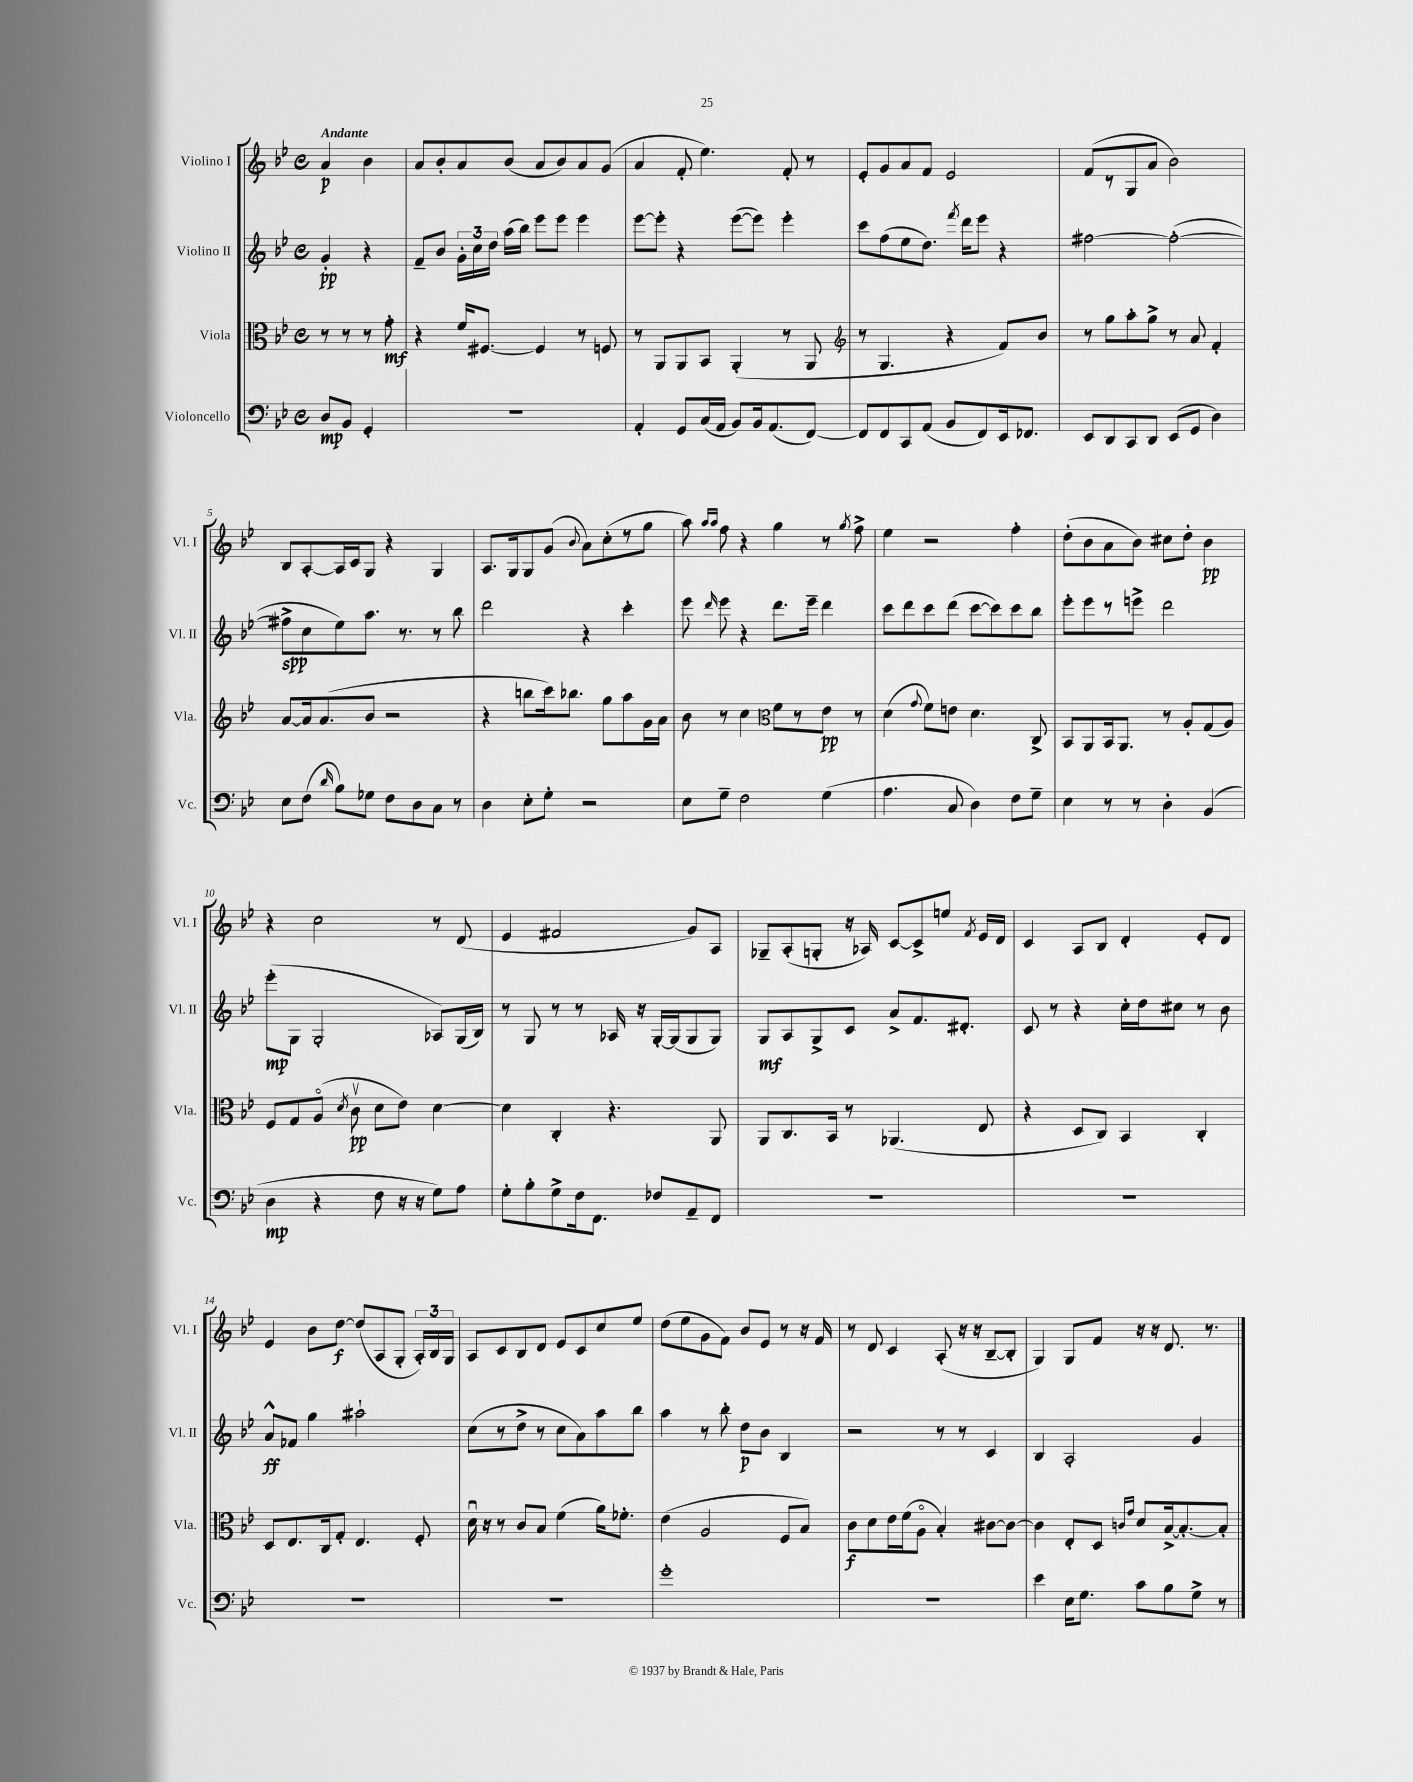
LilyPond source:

<<
\new StaffGroup <<
\new Staff = "s0" \with { instrumentName = "Violino I" shortInstrumentName = "Vl. I" } {
    \clef treble \key bes \major \defaultTimeSignature \time 4/4 \partial 2 \tempo "Andante"
    \autoBeamOff a'4\p bes'4 |
    a'8[ bes'8-. a'8 bes'8]( a'8[ bes'8) a'8 g'8]( |
    a'4 f'8-. ees''4.) f'8-. r8 |
    ees'8[-. g'8 a'8 f'8] ees'2 |
    f'8[( r8 g8 a'8] bes'2) |
    bes8[ a8~-. a16 c'16 g8] r4 g4 |
    a8.[ g16 g8 g'8]( \appoggiatura { bes'8 } a'8[) c''8-.( r8 g''8] |
    a''8) \grace { a''16[ a''16] } f''8 r4 g''4 r8 \acciaccatura { g''8 } f''8-> |
    ees''4 r2 f''4-. |
    d''8[-.( bes'8 a'8 bes'8]) cis''8[ d''8]-. bes'4\pp |
    r4 c''2 r8 d'8( |
    ees'4 fis'2 g'8[) a8] |
    ges8[-- a8-.( g8]-. r16 aes16) c'8[~ c'8-> e''8] \acciaccatura { f'8 } ees'16[ d'16] |
    c'4 a8[ bes8] d'4-. ees'8[-. d'8] |
    ees'4 bes'8[ d''8]~\f d''8[( a8 g8]-. \tuplet 3/2 { a16[-.) bes16 g16] } |
    a8[ c'8 bes8 d'8] ees'8[ c'8 c''8 ees''8] |
    d''8[( ees''8 g'8 f'8]) bes'8[ ees'8] r8 r16 f'16 |
    r8 d'8 c'4 a8-.( r16 r16 bes8[~-- bes8]-. |
    g4) g8[ f'8] r16 r16 d'8. r8. \bar "|." |
}
\new Staff = "s1" \with { instrumentName = "Violino II" shortInstrumentName = "Vl. II" } {
    \clef treble \key bes \major \defaultTimeSignature \time 4/4 \partial 2
    \autoBeamOff g'4-.\pp r4 |
    f'8[-- bes'8] \tuplet 3/2 { g'16[-. c''16 d''16] } a''16[( bes''16]) ees'''8[ ees'''8] ees'''4 |
    ees'''8[~ ees'''8]-. r4 ees'''8[~( ees'''8]) ees'''4-. |
    c'''8[ f''8( ees''8 d''8.]) \acciaccatura { f'''8 } d'''16[ ees'''8] r4 |
    fis''2~ fis''2~-.( |
    fis''8[->\spp c''8 ees''8) a''8.] r8. r8 bes''8 |
    d'''2 r4 c'''4-. |
    ees'''8 \grace { d'''16 } ees'''8 r4 d'''8.[ ees'''16]-- d'''4 |
    c'''8[ d'''8 c'''8 d'''8]( c'''8[~ c'''8) c'''8 bes''8] |
    ees'''8[-. ees'''8 r8 e'''8]-> d'''2 |
    ees'''8[-.\mp( g8] g2-. aes8[) g16( bes16]) |
    r8 g8 r8 r8 aes16 r16 g16[~-. g16( g8 g8]) |
    g8[\mf a8 g8-> c'8] a'8[-> f'8. dis'8.]-. |
    c'8 r8 r4 c''16[-. d''16 cis''8] r8 bes'8 |
    a'8[-^\ff fes'8] g''4 ais''2-! |
    c''8[( r8 d''8]-> r8 c''8[ a'8) a''8 bes''8] |
    a''4 r8 bes''8-. d''8[\p bes'8] bes4 |
    r2 r8 r8 c'4 |
    bes4 a2-. g'4 \bar "|." |
}
\new Staff = "s2" \with { instrumentName = "Viola" shortInstrumentName = "Vla." } {
    \clef alto \key bes \major \defaultTimeSignature \time 4/4 \partial 2
    \autoBeamOff r8 r8 r8 g'8-.\mf |
    r4 f'16[ fis8.]~ fis4 r8 f8 |
    r8 a,8[ a,8 bes,8] a,4-.( r8 a,8 |
    \clef treble r8 g4. r4 f'8[) bes'8] |
    r8 g''8[ a''8-. g''8]-> r8 a'8 f'4-. |
    a'8[~ a'16 a'8.( bes'8] r2 |
    r4 b''8[ c'''16) bes''8.] g''8[ a''8 g'16 a'16] |
    bes'8 r8 c''4 \clef alto f'8[ r8 ees'8]\pp r8 |
    d'4( \appoggiatura { g'8 } f'8[) e'8] d'4. c8-> |
    bes,8[ a,8 bes,16 a,8.] r8 a8[-. g8( a8]) |
    f8[ g8 a8]\flageolet( \acciaccatura { d'8 } c'8\upbow\pp d'8[ ees'8]) d'4~ |
    d'4 c4-. r4. a,8 |
    a,8[ c8. bes,16] r8 aes,4.( ees8 |
    r4 d8[ c8]) bes,4 c4-. |
    d8[ ees8. c16 g8]-. ees4. f8-. |
    d'16\downbow r16 r8 c'8[ bes8] f'4( a'16[) fes'8.]-. |
    ees'4( a2 f8[ bes8]) |
    c'8[\f d'8 ees'16 f'16( a8]\flageolet bes4-.) cis'8[~ cis'8]~ |
    cis'4 ees8[-. d8] \grace { c'16[ g'16] } d'8[ bes16~-> bes8.~-. bes8]-. \bar "|." |
}
\new Staff = "s3" \with { instrumentName = "Violoncello" shortInstrumentName = "Vc." } {
    \clef bass \key bes \major \defaultTimeSignature \time 4/4 \partial 2
    \autoBeamOff d8[\mp bes,8] g,4-. |
    R1 |
    a,4-. g,8[ c16( a,16] bes,8[) bes,16 a,8.( f,8]~) |
    f,8[ f,8 c,8 a,8]( bes,8[ f,8) ees,16 fes,8.] |
    ees,8[ d,8 c,8 d,8] ees,8[( g,8] d4) |
    ees8[ f8]( \grace { d'16 } bes8[) ges8] f8[ d8 c8] r8 |
    d4 ees8[-. g8]-. r2 |
    ees8[ g8]-- f2 g4( |
    a4. c8 d4) f8[ g8]-- |
    ees4 r8 r8 d4-. bes,4( |
    d4\mp r4 f8 r16 r16 g8[) a8] |
    g8[-. bes8-. g8-> f16 f,8.] fes8[ a,8-- f,8] |
    R1 |
    R1 |
    R1 |
    R1 |
    g'1-. |
    r1 |
    ees'4 ees16[ g8.] c'8[ bes8 g8]-> r8 \bar "|." |
}
>>
>>
